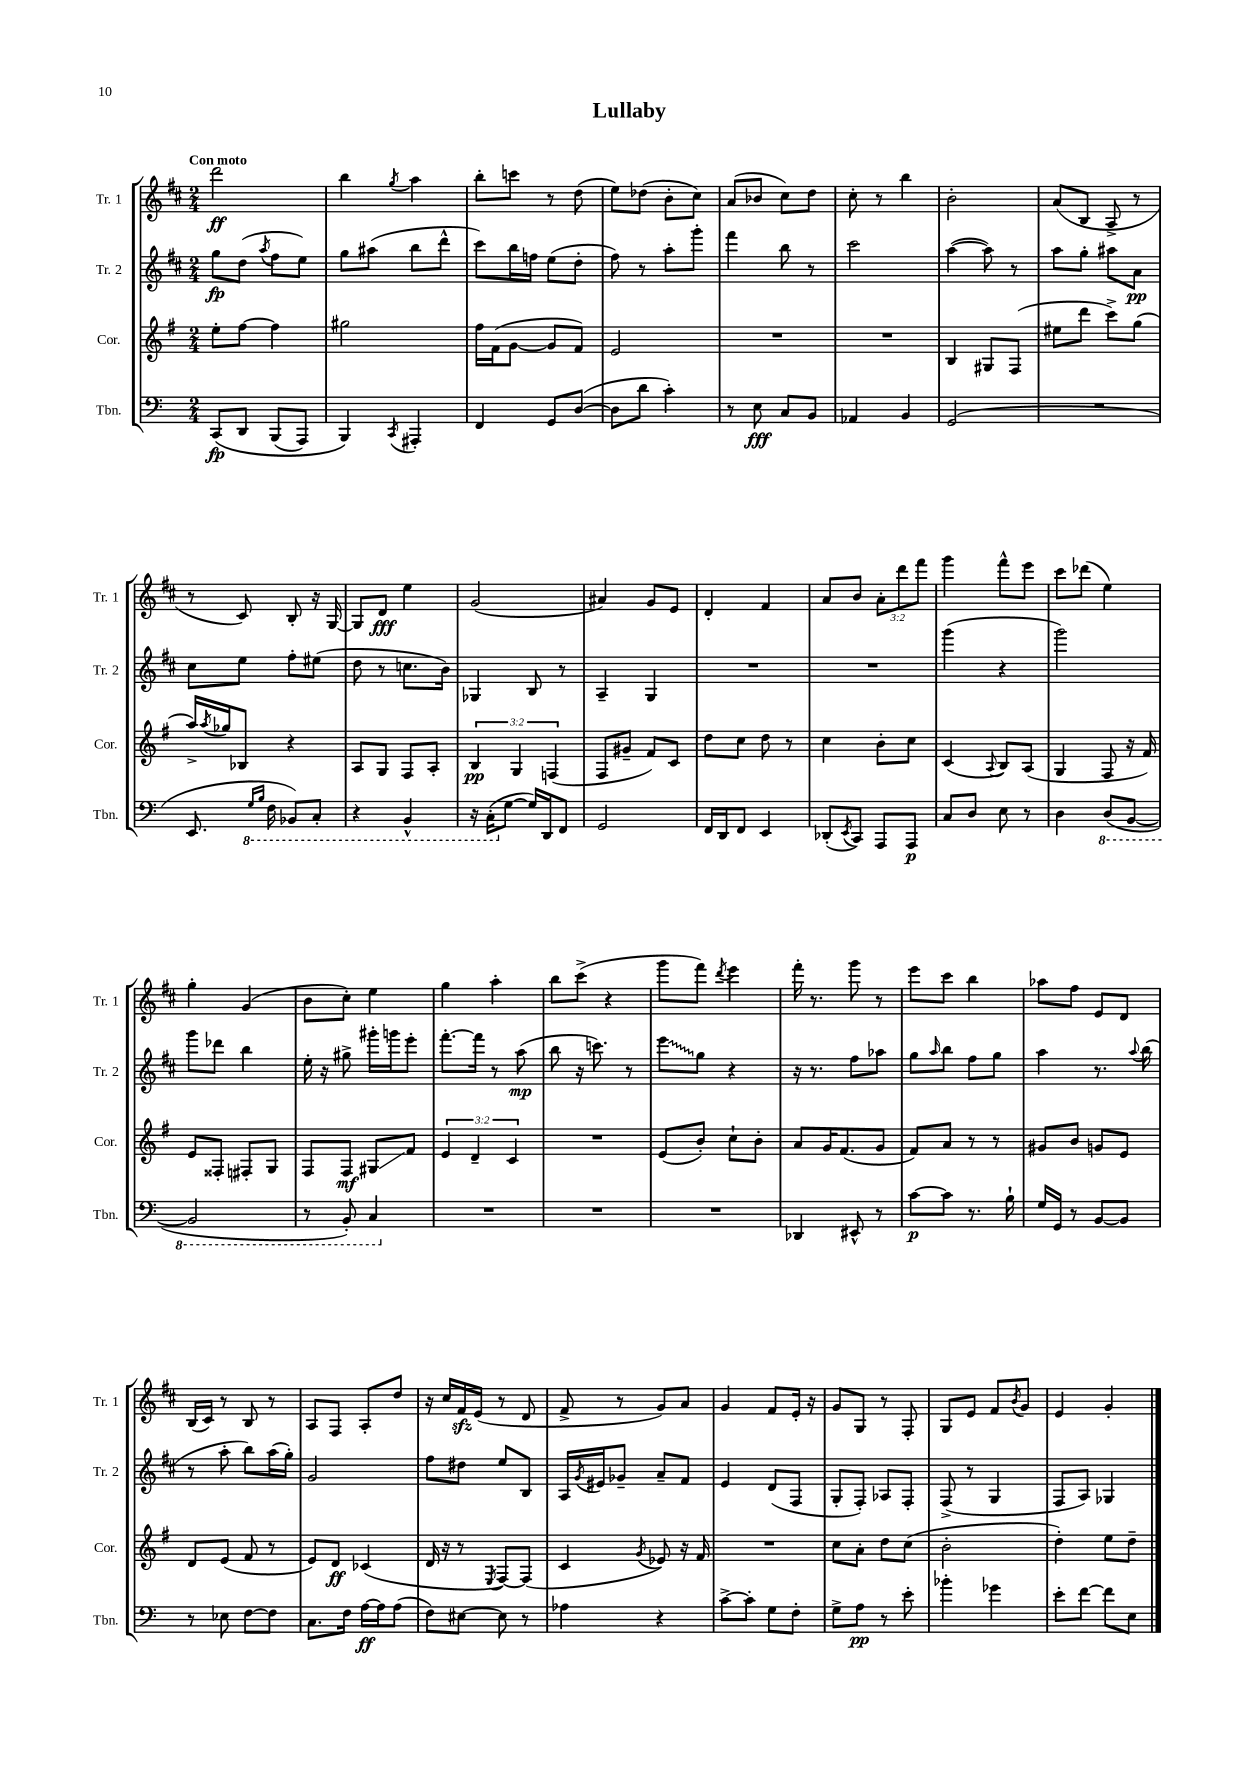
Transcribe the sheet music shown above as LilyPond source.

\header { title = "Lullaby" }
<<
\new StaffGroup <<
\new Staff = "s0" \with { instrumentName = "Tr. 1" shortInstrumentName = "Tr. 1" } {
    \clef treble \key d \major \numericTimeSignature \time 2/4 \override Staff.TupletNumber.text = #tuplet-number::calc-fraction-text \tempo "Con moto"
    d'''2\ff |
    b''4 \acciaccatura { g''8 } a''4 |
    b''8-. c'''8 r8 d''8( |
    e''8) des''8( b'8-. cis''8) |
    a'8( bes'8 cis''8) d''8 |
    cis''8-. r8 b''4 |
    b'2-. |
    a'8( b8 a8-> r8 |
    r8 cis'8) b8-. r16 g16~ |
    g8 d'8\fff e''4 |
    g'2( |
    ais'4) g'8 e'8 |
    d'4-. fis'4 |
    a'8 b'8 \tuplet 3/2 { a'8-. d'''8 fis'''8 } |
    g'''4 fis'''8-^ e'''8 |
    cis'''8 des'''8( e''4) |
    g''4-. g'4( |
    b'8 cis''8-.) e''4 |
    g''4 a''4-. |
    b''8 cis'''8->( r4 |
    g'''8 fis'''8) \acciaccatura { d'''8 } e'''4 |
    fis'''16-. r8. g'''8 r8 |
    e'''8 cis'''8 b''4 |
    aes''8 fis''8 e'8 d'8 |
    b16( cis'16) r8 b8 r8 |
    a8 fis8 a8-. d''8 |
    r16 cis''16 fis'16\sfz e'16( r8 d'8 |
    fis'8-> r8 g'8) a'8 |
    g'4 fis'8 e'16-. r16 |
    g'8 g8 r8 fis8-. |
    g8 e'8 fis'8 \acciaccatura { b'8 } g'8 |
    e'4 g'4-. \bar "|." |
}
\new Staff = "s1" \with { instrumentName = "Tr. 2" shortInstrumentName = "Tr. 2" } {
    \clef treble \key d \major \numericTimeSignature \time 2/4
    g''8\fp d''8( \acciaccatura { a''8 } fis''8 e''8) |
    g''8 ais''8( b''8 d'''8-^ |
    cis'''8) b''16 f''16 e''8( d''8-. |
    fis''8) r8 a''8-. g'''8-. |
    fis'''4 b''8 r8 |
    cis'''2 |
    a''4~( a''8) r8 |
    a''8 g''8-. ais''8 a'8\pp |
    cis''8 e''8 fis''8-. eis''8( |
    d''8 r8 c''8. b'16) |
    ges4 b8 r8 |
    a4-- g4 |
    R2 |
    R2 |
    g'''4( r4 |
    g'''2) |
    g'''8 des'''8 b''4 |
    e''16-. r16 gis''8-> gis'''16-. g'''16 e'''8-. |
    fis'''8.~-. fis'''16 r8 a''8\mp( |
    b''8 r16 c'''8.) r8 |
    \once \override Glissando.style = #'zigzag e'''8\glissando g''8 r4 |
    r16 r8. fis''8 aes''8 |
    g''8 \grace { a''16 } b''8 fis''8 g''8 |
    a''4 r8. \appoggiatura { a''8 } b''16( |
    r8 a''8-. b''8) a''16( g''16-.) |
    g'2 |
    fis''8 dis''8 e''8 b8 |
    a16 \acciaccatura { g'8 } eis'16 ges'8-- a'8-- fis'8 |
    e'4 d'8( fis8 |
    g8-. fis8-.) aes8 fis8-. |
    fis8->( r8 g4 |
    fis8 a8) ges4 \bar "|." |
}
\new Staff = "s2" \with { instrumentName = "Cor." shortInstrumentName = "Cor." } {
    \clef treble \key g \major \numericTimeSignature \time 2/4 \override Staff.TupletNumber.text = #tuplet-number::calc-fraction-text
    e''8-. fis''8~ fis''4 |
    gis''2 |
    fis''16 fis'16( g'8~ g'8 fis'8) |
    e'2 |
    R2 |
    R2 |
    b4 gis8 fis8( |
    eis''8 d'''8 c'''8->) g''8( |
    a''16->) \acciaccatura { a''8 } ges''16 bes8 r4 |
    a8 g8 fis8 a8-. |
    \tuplet 3/2 { b4\pp g4 f4( } |
    fis8 gis'8-- fis'8) c'8 |
    d''8 c''8 d''8 r8 |
    c''4 b'8-. c''8 |
    c'4( \appoggiatura { a8 } b8) a8( |
    g4 fis8 r16 fis'16) |
    e'8 fisis8-. fis8-. g8 |
    fis8 fis8\mf gis8\glissando fis'8 |
    \tuplet 3/2 { e'4 d'4-- c'4 } |
    R2 |
    e'8( b'8-.) c''8-! b'8-. |
    a'8 g'16 fis'8.( g'8 |
    fis'8) a'8 r8 r8 |
    gis'8 b'8 g'8 e'8 |
    d'8 e'8( fis'8 r8 |
    e'8) d'8\ff ces'4( |
    d'16 r16 r8 \acciaccatura { e8 } fis8~) fis8( |
    c'4 \acciaccatura { g'8 } ees'8) r16 fis'16 |
    R2 |
    c''8 a'8-. d''8 c''8( |
    b'2-. |
    d''4-.) e''8 d''8-- \bar "|." |
}
\new Staff = "s3" \with { instrumentName = "Tbn." shortInstrumentName = "Tbn." } {
    \clef bass \key c \major \numericTimeSignature \time 2/4
    c,8\fp\( d,8 b,,8( a,,8) |
    b,,4\) \acciaccatura { c,8 } ais,,4-. |
    f,4 g,8 d8~( |
    d8 d'8 c'4-.) |
    r8 e8\fff c8 b,8 |
    aes,4 b,4 |
    g,2( |
    R2 |
    e,8. \ottava #-1 \grace { g,16 b,16 } f,16 bes,,8) c,8-. |
    r4 b,,4-^ |
    r16 c,16-.( \ottava #0 g8~ g16) d,16 f,8 |
    g,2 |
    f,16 d,16 f,8 e,4 |
    des,8-.( \acciaccatura { e,8 } c,8) a,,8 a,,8\p |
    c8 d8 e8 r8 |
    d4 \ottava #-1 d,8( b,,8~ |
    b,,2 |
    r8 b,,8-.) c,4 \ottava #0 |
    R2 |
    R2 |
    R2 |
    des,4 eis,8-^ r8 |
    c'8~\p c'8 r8. b16-! |
    g16 g,16 r8 b,8~ b,8 |
    r8 ees8 f8~ f8 |
    c8. f16 a16~\ff a16 a8( |
    f8) eis8~ eis8 r8 |
    aes4 r4 |
    c'8~-> c'8-. g8 f8-. |
    g8-> a8\pp r8 e'8-. |
    bes'4-. ges'4 |
    e'8-. f'8~ f'8 e8 \bar "|." |
}
>>
>>
\layout { \context { \Score \remove "Bar_number_engraver" } }
